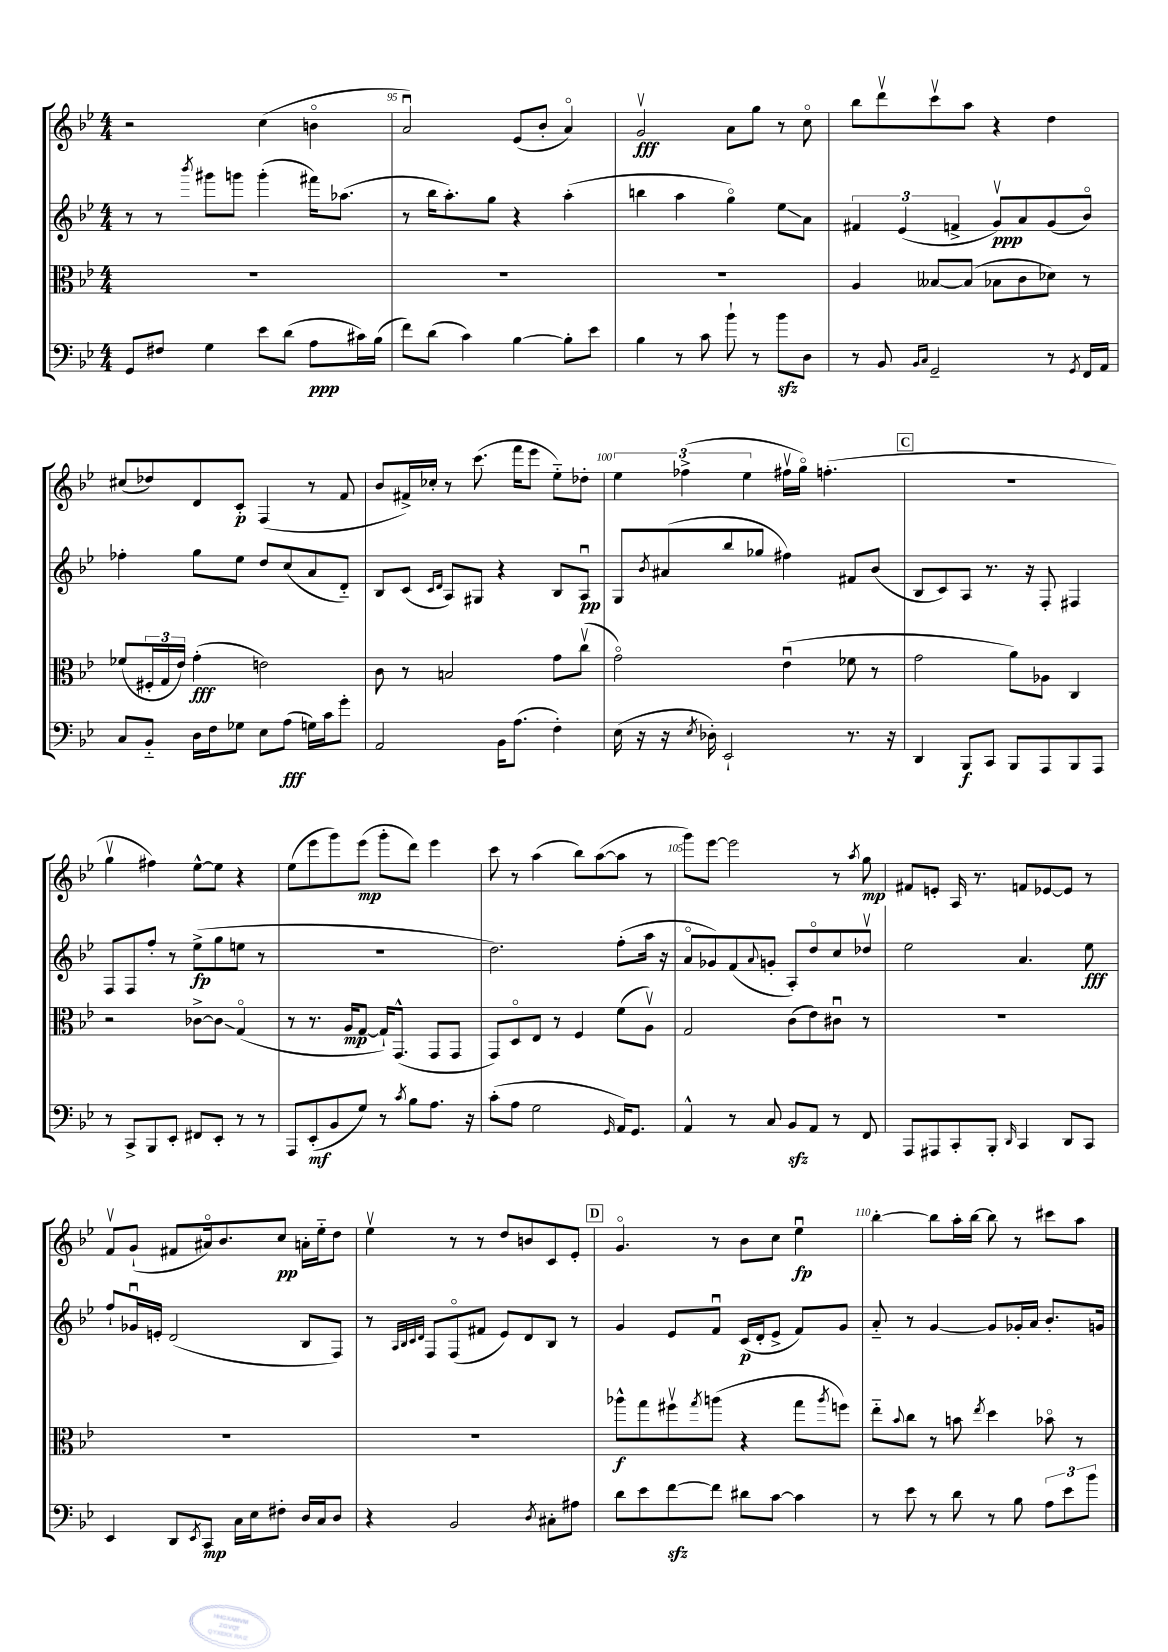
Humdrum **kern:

**kern	**kern	**kern	**kern
*staff4	*staff3	*staff2	*staff1
*clefF4	*clefC3	*clefG2	*clefG2
*k[b-e-]	*k[b-e-]	*k[b-e-]	*k[b-e-]
*M4/4	*M4/4	*M4/4	*M4/4
8GG	1r	8r	2r
8F#	.	8r	.
.	.	8qbbb-	.
4G	.	8ggg#	.
.	.	8ggg	.
8e-	.	(4ggg'	(4cc
(8d	.	.	.
8A	.	16fff#)	4bo
.	.	(8.aa-	.
16c#)	.	.	.
(16B-	.	.	.
=	=	=	=
8f)	1r	8r	2au)
(8d	.	16bb-	.
.	.	8.aa')	.
4c)	.	.	.
.	.	8gg	.
[4B-	.	4r	(8e-
.	.	.	8b-'
8B-']	.	(4aa'	4ao)
8e-	.	.	.
=	=	=	=
4B-	1r	4bb	2gv
8r	.	4aa	.
8c	.	.	.
8b-`	.	4ggo)	8a
8r	.	.	8gg
8b-	.	8ee-	8r
8D	.	8a	8cco
=	=	=	=
8r	4A	6f#	8bb-
8BB-	.	.	8dddv
.	.	(6e-	.
16qqBB-	.	.	.
16qqC	.	.	.
2GG~	[8B--	.	8cccv
.	.	6f^	.
.	(8B--]	.	8aa
.	8B-	8gv)	4r
.	8c	8a	.
8r	8d-)	(8g	4dd
8qGG	.	.	.
16FF	8r	8b-o)	.
16AA	.	.	.
=	=	=	=
8C	(8f-	4ff-'	(8cc#
8BB-'~	24F#'	.	8dd-)
.	24G	.	.
.	24e-)	.	.
16D	(4g'	8gg	8d
16F	.	.	.
8G-	.	8ee-	8c'
8E-	2e)	8dd	(4F
(8A	.	(8cc	.
16G)	.	8a	8r
16c	.	.	.
8g'	.	8d'~)	8f
=	=	=	=
2AA	8c	8B-	8b-
.	8r	(8c	16f#^)
.	.	.	16cc-'
.	.	16qqc	.
.	.	16qqd	.
.	2B	8A)	8r
.	.	8G#	(8.ccc
16BB-	.	4r	.
(8.A	.	.	16fff
.	.	.	8eee-
4F')	8g	8B-	8ee-'~)
.	(8ccv	8Au	8dd-'
=	=	=	=
(16E-	2go)	8G	6ee-
16r	.	.	.
.	.	8qb-	.
16r	.	(8a#	.
.	.	.	(6ff-^
8qE-	.	.	.
16D-')	.	.	.
2EE-`	.	8bb-	.
.	.	.	6ee-
.	.	8gg-	.
.	(4e-u	4ff#)	16ff#v
.	.	.	16ggo)
.	.	.	(4.ff'
8.r	8f-	8f#	.
.	8r	(8b-	.
16r	.	.	.
=	=	=	=
4DD	2g	8B-	1r
.	.	8c)	.
8BBB-	.	8A	.
8CC	.	8.r	.
8BBB-	8a)	.	.
.	.	16r	.
8AAA	8A-	8F'	.
8BBB-	4C	4F#	.
8AAA	.	.	.
=	=	=	=
8r	2r	8F	4ggv
8CC^	.	8F	.
8BBB-	.	8ff'	4ff#)
8EE-'	.	8r	.
8FF#	[8c-^	(8ee-^	[8ee-^^
8EE-'	8c-]	8gg	8ee-]
8r	(4Go	8ee	4r
8r	.	8r	.
=	=	=	=
8AAA	8r	1r	(8ee-
(8EE-'	8.r	.	8eee-
8BB-	.	.	8ggg)
.	16A	.	.
8G)	[8G	.	(8eee-
8r	16G`])	.	8ggg'
.	(8.GG^^	.	.
8qc	.	.	.
8B-	.	.	8ddd)
8.A	8GG	.	4eee-
.	8GG	.	.
16r	.	.	.
=	=	=	=
(8c'	8GG)	2.dd)	8ccc
8A	8Do	.	8r
2G	8E-	.	(4aa
.	8r	.	.
.	4F	.	8bb-)
.	.	.	([8aa
16qqGG	.	.	.
16AA)	(8f	(8ff'	8aa]
8.GG	.	.	.
.	8Av)	16aa	8r
.	.	16r	.
=	=	=	=
4AA^^	2G	8ao	8ggg)
.	.	8g-)	[8eee-
8r	.	(8f	2eee-]
.	.	8qqa	.
8C	.	8g'	.
8BB-	(8c	8A')	.
8AA	8e-)	8ddo	.
8r	8c#u	8cc	8r
.	.	.	8qaa
8FF	8r	8dd-v	8gg
=	=	=	=
8AAA	1r	2ee-	8f#
8AAA#	.	.	8e'
8CC'	.	.	16A
.	.	.	8.r
8BBB-'	.	.	.
16qqDD	.	.	.
4CC	.	4.a	8f
.	.	.	[8e-
8DD	.	.	8e-]
8CC	.	8ee-	8r
=	=	=	=
4EE-	1r	8ff`	8fv
.	.	16g-u	(8g`
.	.	16e'	.
8DD	.	(2d	8f#
8qEE-	.	.	.
8CC	.	.	16a#o)
.	.	.	8.b-
16C	.	.	.
16E-	.	.	.
8F#'	.	.	8cc
16D	.	8B-	16a'
16C	.	.	16ee-'~
8D	.	8F)	8dd
=	=	=	=
4r	1r	8r	4ee-v
.	.	32qqA	.
.	.	32qqB-	.
.	.	32qqc	.
.	.	32qqd	.
.	.	8F	.
2BB-	.	(8Fo	8r
.	.	8f#	8r
.	.	8e-)	8dd
.	.	8d	8b
8qD	.	.	.
8C#'	.	8B-	8c
8A#	.	8r	8e-'
=	=	=	=
8d	8aa-^^	4g	4.go
8e-	8gg	.	.
[8f	8ff#v	8e-	.
.	8qgg	.	.
8f]	(8aa	8fu	8r
8d#	4r	(16c	8b-
.	.	16d'	.
[8c	.	8e-^	8cc
4c]	8gg	8f)	4ee-u
.	8qaa	.	.
.	8ff)	8g	.
=	=	=	=
8r	8ee-'~	8a'~	[4bb-'
.	8qqb-	.	.
8e-	8cc	8r	.
8r	8r	[4g	8bb-]
8d	8b	.	16aa'
.	.	.	[16bb-
.	8qee-	.	.
8r	4dd	8g]	8bb-]
8B-	.	16g-'	8r
.	.	16a	.
12A	8b-o	8.b-'	8ccc#
12e-	.	.	.
.	8r	.	8aa
12b-	.	.	.
.	.	16g	.
==	==	==	==
*-	*-	*-	*-
